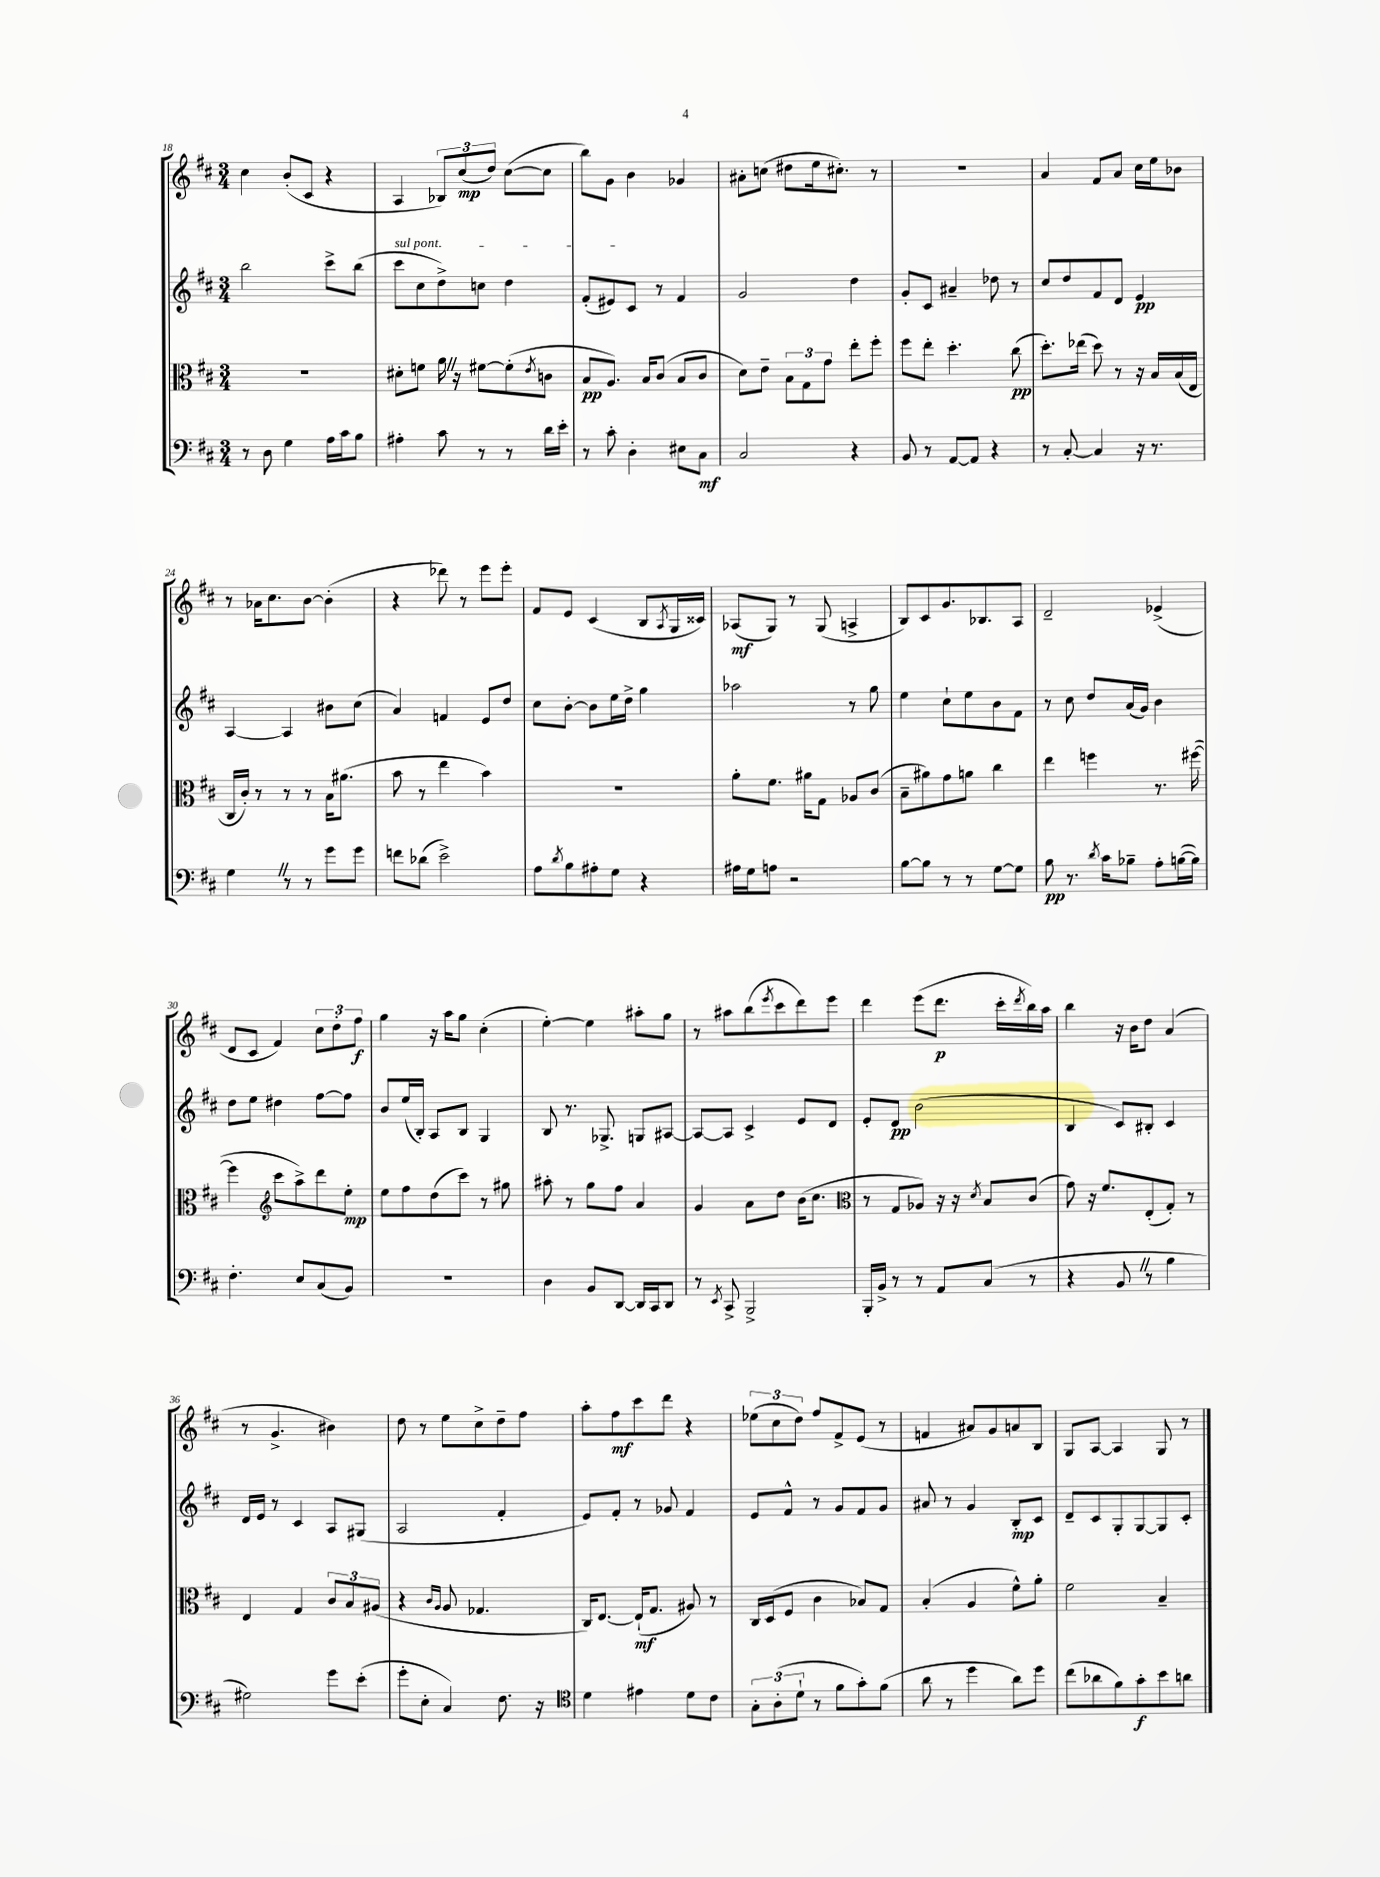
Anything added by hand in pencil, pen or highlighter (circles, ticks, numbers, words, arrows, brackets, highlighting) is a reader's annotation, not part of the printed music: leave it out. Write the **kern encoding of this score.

**kern	**kern	**kern	**kern
*staff4	*staff3	*staff2	*staff1
*clefF4	*clefC3	*clefG2	*clefG2
*k[f#c#]	*k[f#c#]	*k[f#c#]	*k[f#c#]
*M3/4	*M3/4	*M3/4	*M3/4
8r	2.r	2bb	4cc#
8D	.	.	.
4G	.	.	(8b'
.	.	.	8c#
16A	.	8ccc#^	4r
16c#	.	.	.
8B	.	(8bb	.
=	=	=	=
4A#'	8d#'	8ccc#	4A
.	8f	8cc#	.
8c#	16a	8dd^)	12B-)
.	16r	.	.
.	.	.	(12cc#
8r	[8f#	8cc	.
.	.	.	12dd)
8r	(8f#']	4dd	([8cc#
.	8qe	.	.
16d	8c	.	8cc#]
16e'	.	.	.
=	=	=	=
8r	8B	(8f#'	8bb)
8c#'	8.A)	8e#)	8g
4D'	.	8c#	4b
.	16B	.	.
.	(8c#	8r	.
8E#	8B	4f#	4g-
8C#	8c#	.	.
=	=	=	=
2C#	8d)	2g	8a#'
.	8e~	.	(8cc
.	12B	.	8dd#
.	12G	.	.
.	.	.	16ee
.	12g	.	.
.	.	.	8.cc#')
4r	8ee'	4dd	.
.	8ff#'	.	8r
=	=	=	=
8BB	8ff#	8g'	2.r
8r	8ee'	8c#	.
[8AA	4.dd'	4a#~	.
8AA]	.	.	.
4r	.	8dd-	.
.	(8cc#	8r	.
=	=	=	=
8r	8.dd')	8cc#	4a
[8C#'	.	8dd	.
.	(16ee-	.	.
4C#]	8dd)	8f#	8f#
.	8r	8d	8a
16r	16r	4e	16cc#
8.r	16B	.	16ee
.	(16B	.	8b-
.	16E	.	.
=	=	=	=
4G	16C#	[4A	8r
.	16c#')	.	.
.	8r	.	16a-
.	.	.	8.cc#
8r	8r	4A]	.
8r	8r	.	[8b
8g	16B	8b#	(4b']
.	(8.a#	.	.
8g	.	(8cc#	.
=	=	=	=
8f	8b	4a)	4r
(8d-	8r	.	.
2e^)	4ee	4f	8ddd-)
.	.	.	8r
.	4b)	8e	8eee
.	.	8dd	8eee'
=	=	=	=
8A	2.r	8cc#	8f#
8qd	.	.	.
8B	.	[8b'	8e
8A#'	.	8b]	(4c#
8G	.	16ee	.
.	.	16dd^	.
4r	.	4gg	8B
.	.	.	8qA
.	.	.	16G
.	.	.	16c##)
=	=	=	=
16A#	8a'	2aa-	(8A-
16G	.	.	.
8A	8.f#	.	8G)
2r	.	.	8r
.	16a#	.	.
.	8G	.	(8G
.	8A-	8r	4A^
.	(8c#	8gg	.
=	=	=	=
[8B	8B~	4ee	8B)
8B]	8a#)	.	8c#
8r	8g	8cc#`	8.g
8r	8a	8ee	.
.	.	.	8.B-
[8G	4cc#	8b	.
8G]	.	8f#	8A
=	=	=	=
8B	4ee	8r	2d~
8.r	.	8cc#	.
.	4ff	8dd	.
8qd	.	.	.
16c#	.	.	.
8B-~	.	(16a	.
.	.	16g)	.
8A'	8.r	4b	(4e-^
([16B	.	.	.
16B])	([16ff#	.	.
=	=	=	=
4.F#'	4ff#]	8dd	8d
.	.	8ee	8c#
*	*clefG2	*	*
.	8ccc#	4dd#	4f#)
8E	8aa^)	.	.
(8C#	8ddd	[8ff#	12cc#
.	.	.	12dd'
8BB)	8ee'	8ff#]	.
.	.	.	12ff#
=	=	=	=
2.r	8ee	8b	4gg
.	8ff#	(16ee	.
.	.	16B')	.
.	(8dd	8A	16r
.	.	.	16aa
.	8ccc#)	8B	8gg
.	8r	4G	(4cc#'
.	8gg#	.	.
=	=	=	=
4D	8aa#'	8B	[4ee')
.	8r	8.r	.
8BB	8gg	.	4ee]
.	.	8.G-^	.
[8DD	8ff#	.	.
16DD]	4a	8G	8aa#'
16CC#	.	.	.
8DD	.	[8A#	8gg
=	=	=	=
8r	4g	8A#_	8r
8qEE	.	.	.
8CC#^	.	8A#]	8aa#
2BBB^	8a	4c#^	(8bb
.	.	.	8qeee
.	8dd	.	8ccc#
.	(16b	8e	8ddd)
.	8.cc#	.	.
.	.	8d	8eee
=	=	=	=
*	*clefC3	*	*
16BBB'	8r	8e'	4ddd
16BB^	.	.	.
8r	8G	8d	.
8r	8A-)	(2b	(8eee
8AA	16r	.	8.ddd
.	16r	.	.
.	8qd	.	.
(8C#	8B	.	.
.	.	.	16ccc#'
.	.	.	8qddd
8r	(8c#	.	16bb)
.	.	.	16aa
=	=	=	=
4r	8g)	4B	4bb
.	16r	.	.
.	8.f#	.	.
8BB	.	8c#)	16r
.	.	.	16b
8r	(8E'	8B#'	8dd
4B	8G')	4c#	(4a
.	8r	.	.
=	=	=	=
2G#)	4E	16d	8r
.	.	16e	.
.	.	8r	4.g^
.	4G	4c#	.
8g	12c#	8A	4b#)
.	12B	.	.
(8e'	.	(8G#	.
.	(12A#	.	.
=	=	=	=
8g'	4r	2A	8dd
8E'	.	.	8r
.	16qqc#	.	.
.	16qqA	.	.
4C#)	8A	.	8ee
.	4.G-	.	8cc#^
8.F#	.	4f#'	8dd~
.	.	.	8ff#
16r	.	.	.
=	=	=	=
*clefC4	*	*	*
4d	16C#)	8e)	8aa'
.	[8.E	.	.
.	.	8f#'	8ff#
4e#	(16E`]	8r	8ccc#
.	8.G	.	.
.	.	8g-	8ddd
8d	8A#)	4f#	4r
8c#	8r	.	.
=	=	=	=
12G'	16C#	8e	(12ee-
.	(16D	.	.
(12A'	.	.	12cc#
.	8F#	8f#^^	.
12d`	.	.	12dd)
8r	4c#	8r	8ff#
8f#	.	8g	8f#^
8g')	8B-)	8f#	(8e
(8f#	8G	8g	8r
=	=	=	=
8a	(4B'	8a#	4f
8r	.	8r	.
4dd	4A	4g	8a#)
.	.	.	8g
8a)	8f#^^)	8B'	8a
8dd	8a'	8c#	8B
=	=	=	=
(8cc#	2f#	8d~	8G
8a-	.	8c#	[8A
8f#)	.	8G'	4A]
8g'	.	[8G	.
8b	4B~	8G]	8G
8a	.	8c#'	8r
==	==	==	==
*-	*-	*-	*-
